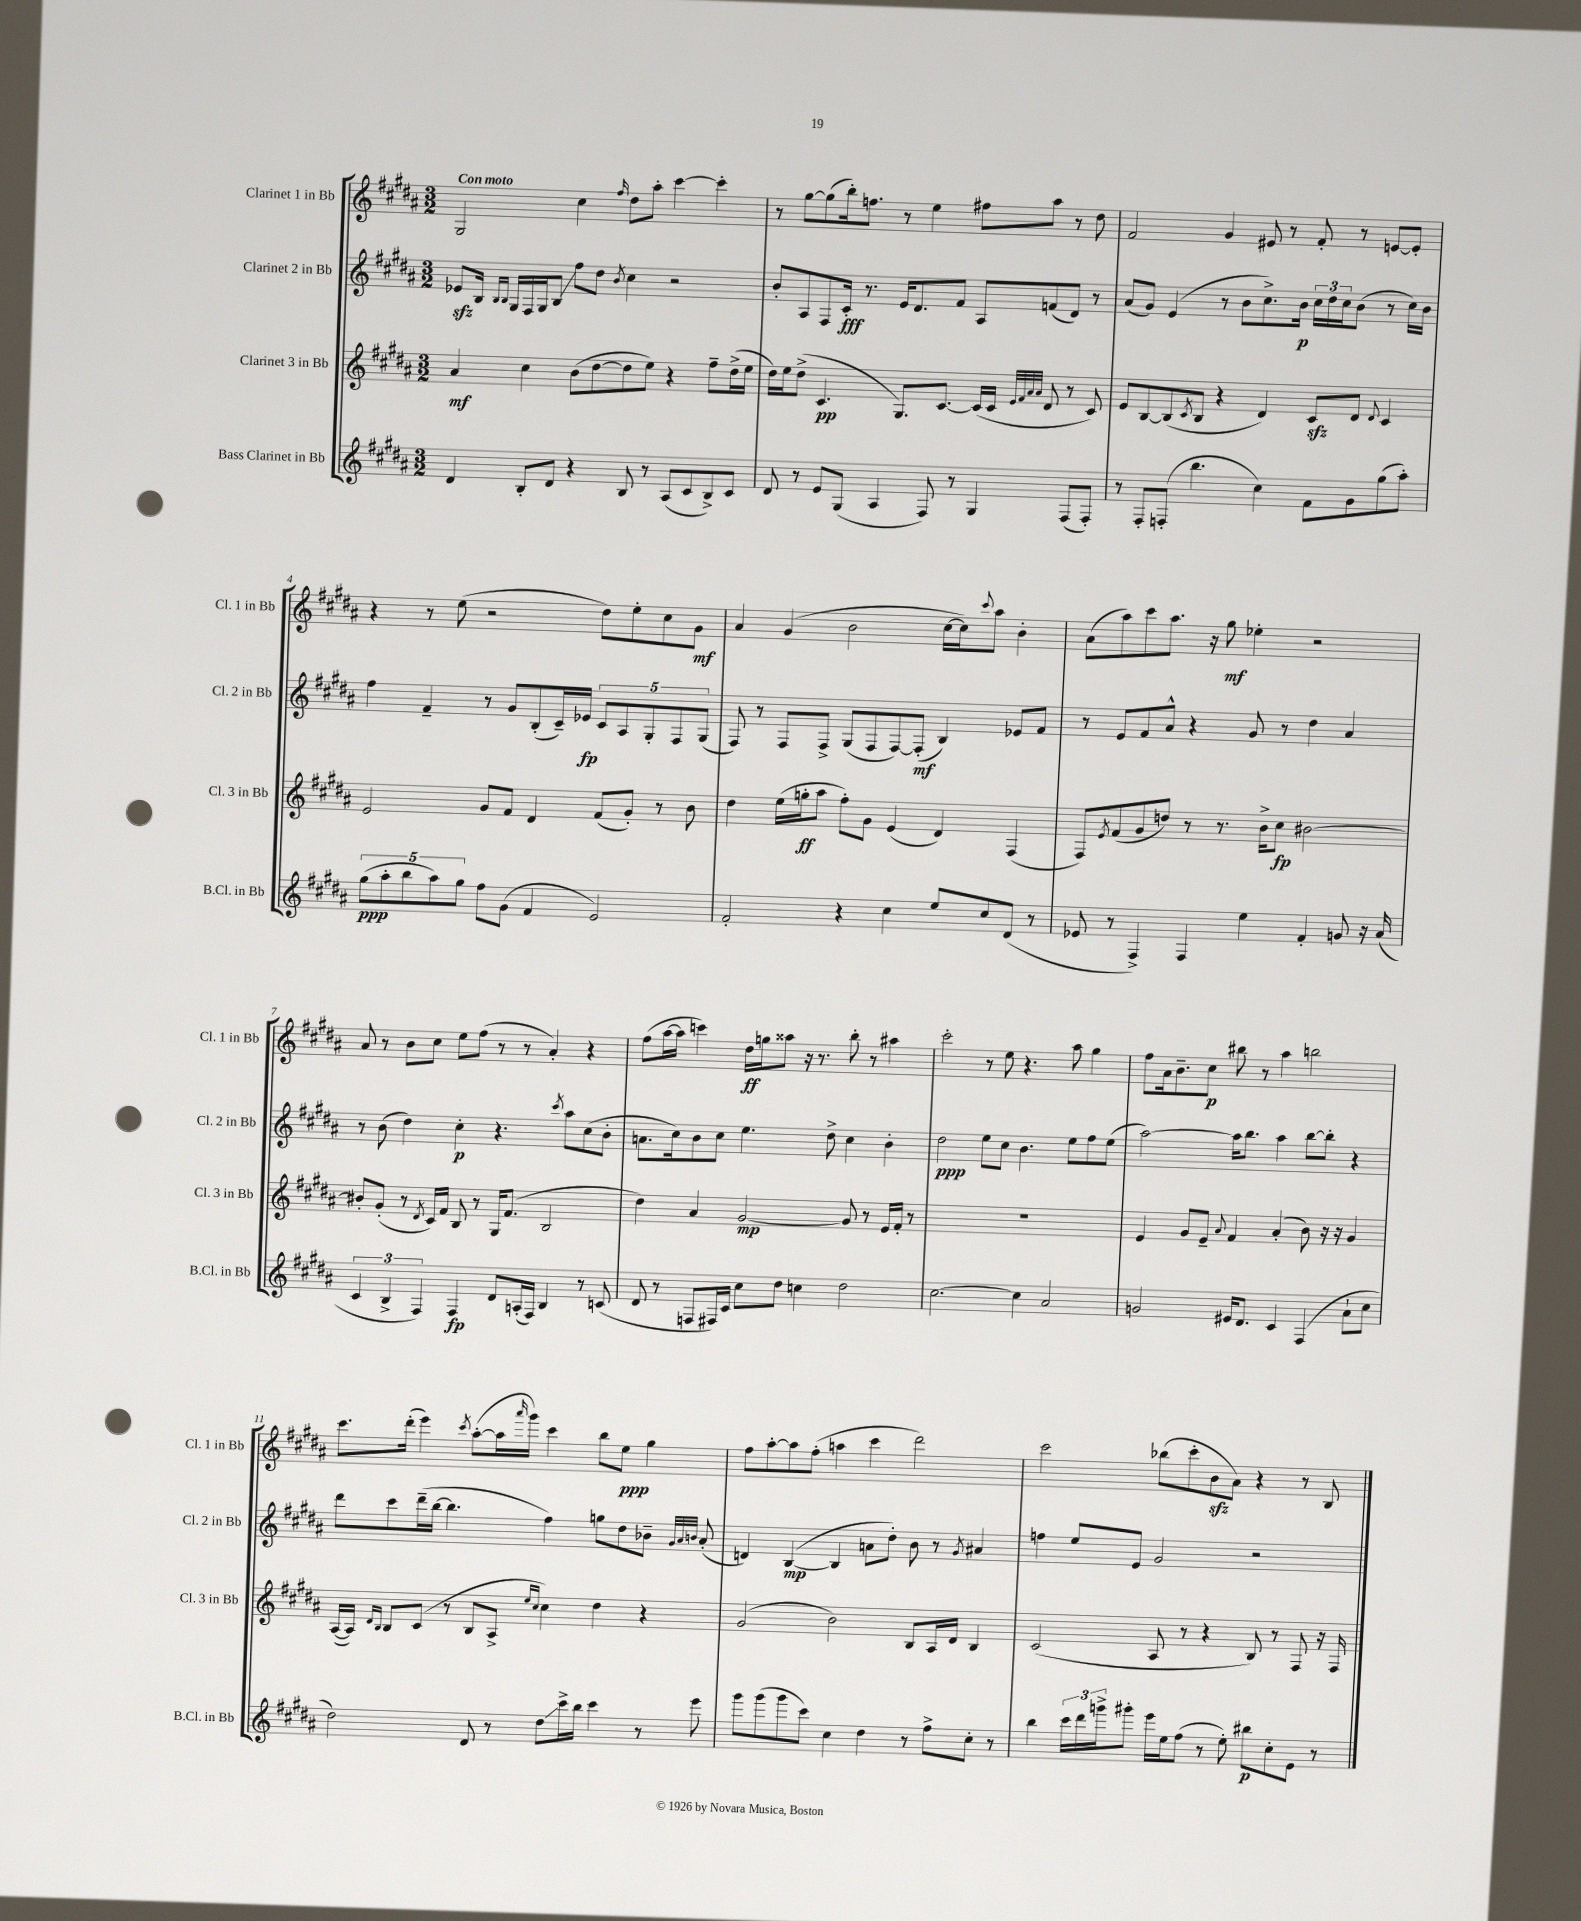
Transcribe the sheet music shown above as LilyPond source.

<<
\new StaffGroup <<
\new Staff = "s0" \with { instrumentName = "Clarinet 1 in Bb" shortInstrumentName = "Cl. 1 in Bb" } {
    \clef treble \key b \major \numericTimeSignature \time 3/2 \tempo "Con moto"
    gis2 cis''4 \grace { fis''16 } dis''8 ais''8-. cis'''4~ cis'''4-. |
    r8 gis''8~ gis''8( b''16-.) f''8. r8 e''4 fis''8 ais''8 r8 dis''8 |
    fis'2 gis'4 eis'8 r8 fis'8-. r8 e'8~ e'8-. |
    r4 r8 e''8( r2 dis''8) e''8-. cis''8 gis'8\mf |
    ais'4 gis'4( b'2 cis''16~ cis''16) \appoggiatura { cis'''8 } ais''8 b'4-. |
    ais'8( ais''8) cis'''8 ais''8. r16 gis''8\mf ees''4-. r2 |
    ais'8 r8 b'8 cis''8 e''8 fis''8( r8 r8 ais'4-.) r4 |
    fis''8( ais''16~ ais''16 c'''4) dis''16\ff g''16 aisis''8 r16 r8. b''8-. r8 ais''4 |
    cis'''2-. r8 e''8 r4. ais''8 gis''4 |
    fis''8 ais'16 b'8.-- cis''8\p bis''8 r8 ais''4 b''2 |
    cis'''8. dis'''16-.( e'''4) \acciaccatura { cis'''8 } ais''8~-.( ais''16 \grace { ais'''16 } gis'''16) cis'''4 b''8 e''8\ppp gis''4 |
    fis''8 ais''8~-. ais''8 fis''8-.( a''4 cis'''4 dis'''2) |
    cis'''2 bes''8( cis'''8-. b'8\sfz ais'8) r4 r8 b8 \bar "|." |
}
\new Staff = "s1" \with { instrumentName = "Clarinet 2 in Bb" shortInstrumentName = "Cl. 2 in Bb" } {
    \clef treble \key b \major \numericTimeSignature \time 3/2
    ees'8\sfz b16 \grace { b16 b16 } gis16 fis16 gis16 b8\glissando fis''8 dis''8 \acciaccatura { b'8 } cis''4 r2 |
    b'8-. ais8 fis8 cis'16-.\fff r8. e'16 dis'8. fis'8 ais8 f'8( dis'8) r8 |
    ais'8( gis'8) e'4( r8 b'8 cis''8.->) b'16\p \tuplet 3/2 { cis''16 dis''16 cis''16 } b'8( r8 cis''16) b'16 |
    fis''4 fis'4-- r8 gis'8 b8-.( cis'16--) ees'16\fp \tuplet 5/4 { cis'8 ais8 gis8-. fis8 gis8( } |
    fis8) r8 fis8 fis8-> gis8( fis8 fis8~) fis8-.\mf( b4) ees'8 fis'8 |
    r8 e'8 fis'8 ais'8-^ r4 gis'8 r8 dis''4 ais'4 |
    r8 b'8( dis''4) cis''4-.\p r4. \acciaccatura { cis'''8 } ais''8 cis''8( b'8-. |
    a'8. cis''16) b'8 cis''8 e''4. dis''8-> cis''4 b'4-. |
    dis''2\ppp e''8 cis''8 b'4. e''8 fis''8 e''8( |
    ais''2~) ais''16 b''8. ais''4 b''8~ b''8-. r4 |
    dis'''8 cis'''8 dis'''16--( b''16~ b''4. fis''4) g''8 dis''8 bes'8-- \grace { gis'32 ais'32 b'32 } ais'8-.( |
    d'4) b4~\mp( b4 a'8 dis''8-.) b'8 r8 \acciaccatura { gis'8 } ais'4 |
    f''4 e''8 e'8 gis'2 r2 \bar "|." |
}
\new Staff = "s2" \with { instrumentName = "Clarinet 3 in Bb" shortInstrumentName = "Cl. 3 in Bb" } {
    \clef treble \key b \major \numericTimeSignature \time 3/2
    ais'4\mf cis''4 b'8( dis''8~ dis''8 e''8) r4 fis''8-- dis''16->( e''16 |
    dis''16) e''16 dis''8->( cis'4.\pp gis8.) cis'8.~ cis'16( cis'16 \grace { e'32 fis'32 ais'32 ais'32 } dis'8 r8 cis'8) |
    e'8 b8~ b8( \acciaccatura { cis'8 } b8 r4 dis'4) cis'8\sfz dis'8 \appoggiatura { dis'8 } cis'4 |
    e'2 gis'8 fis'8 dis'4 fis'8( gis'8-.) r8 b'8 |
    dis''4 e''16( g''16-.\ff ais''8 fis''8-.) gis'8 e'4( dis'4) fis4( |
    fis8) \acciaccatura { e'8 } fis'8( gis'8 d''8) r8 r8. b'16-> cis''8\fp bis'2~ |
    bis'8-. gis'8-.( r8 \acciaccatura { dis'8 } cis'16) fis'16 b8 r8 gis16 fis'8.( b2 |
    dis''4) ais'4 gis'2~\mp gis'8 r8 e'16 fis'16-. r8 |
    R1. |
    e'4 gis'8 e'8-- \appoggiatura { ais'8 } fis'4 ais'4-.( b'8) r16 r16 gis'4 |
    ais16~( ais16) \grace { dis'16 b16 } b8 cis'8( r8 b8 ais8-> \grace { e''16 cis''16 } cis''4) dis''4 r4 |
    gis'2( b'2) b8 ais16 dis'16 b4 |
    cis'2( ais8 r8 r4 b8) r8 fis8 r16 fis16 \bar "|." |
}
\new Staff = "s3" \with { instrumentName = "Bass Clarinet in Bb" shortInstrumentName = "B.Cl. in Bb" } {
    \clef treble \key b \major \numericTimeSignature \time 3/2
    dis'4 b8-. dis'8 r4 b8 r8 ais8( cis'8 b8->) cis'8 |
    dis'8 r8 e'8 gis8( ais4 fis8) r8 gis4 fis8( fis8-.) |
    r8 fis8-. f8-.( b''4. cis''4) fis'8 gis'8 gis''8( ais''8-.) |
    \tuplet 5/4 { gis''8\ppp( ais''8-. b''8 ais''8) gis''8 } fis''8 gis'8( fis'4 e'2) |
    fis'2-. r4 cis''4 e''8 cis''8 dis'8( r8 |
    ees'8 r8 fis4->) fis4 e''4 fis'4-. g'8 r16 ais'16( |
    \tuplet 3/2 { cis'4 b4-> fis4) } fis4\fp dis'8 a16-.( fis16) b4 r8 c'8( |
    dis'8 r8 f8 fis16) cis'16 cis''8 dis''8 c''4 dis''2 |
    cis''2.~ cis''4 ais'2 |
    g'2 eis'16 dis'8. cis'4 fis4( ais'8-! cis''8 |
    dis''2) dis'8 r8 dis''8\glissando cis'''16-> b''16 cis'''4 r8 e'''8 |
    gis'''8 gis'''8( gis'''8 cis'''8) cis''4 dis''4 r8 fis''8-> cis''8-. r8 |
    b''4 \tuplet 3/2 { cis'''16 dis'''16 g'''16-> } gis'''8-. e'''16 e''16 fis''8( r8 e''8-.) bis''8\p cis''8-. e'8 r8 \bar "|." |
}
>>
>>
